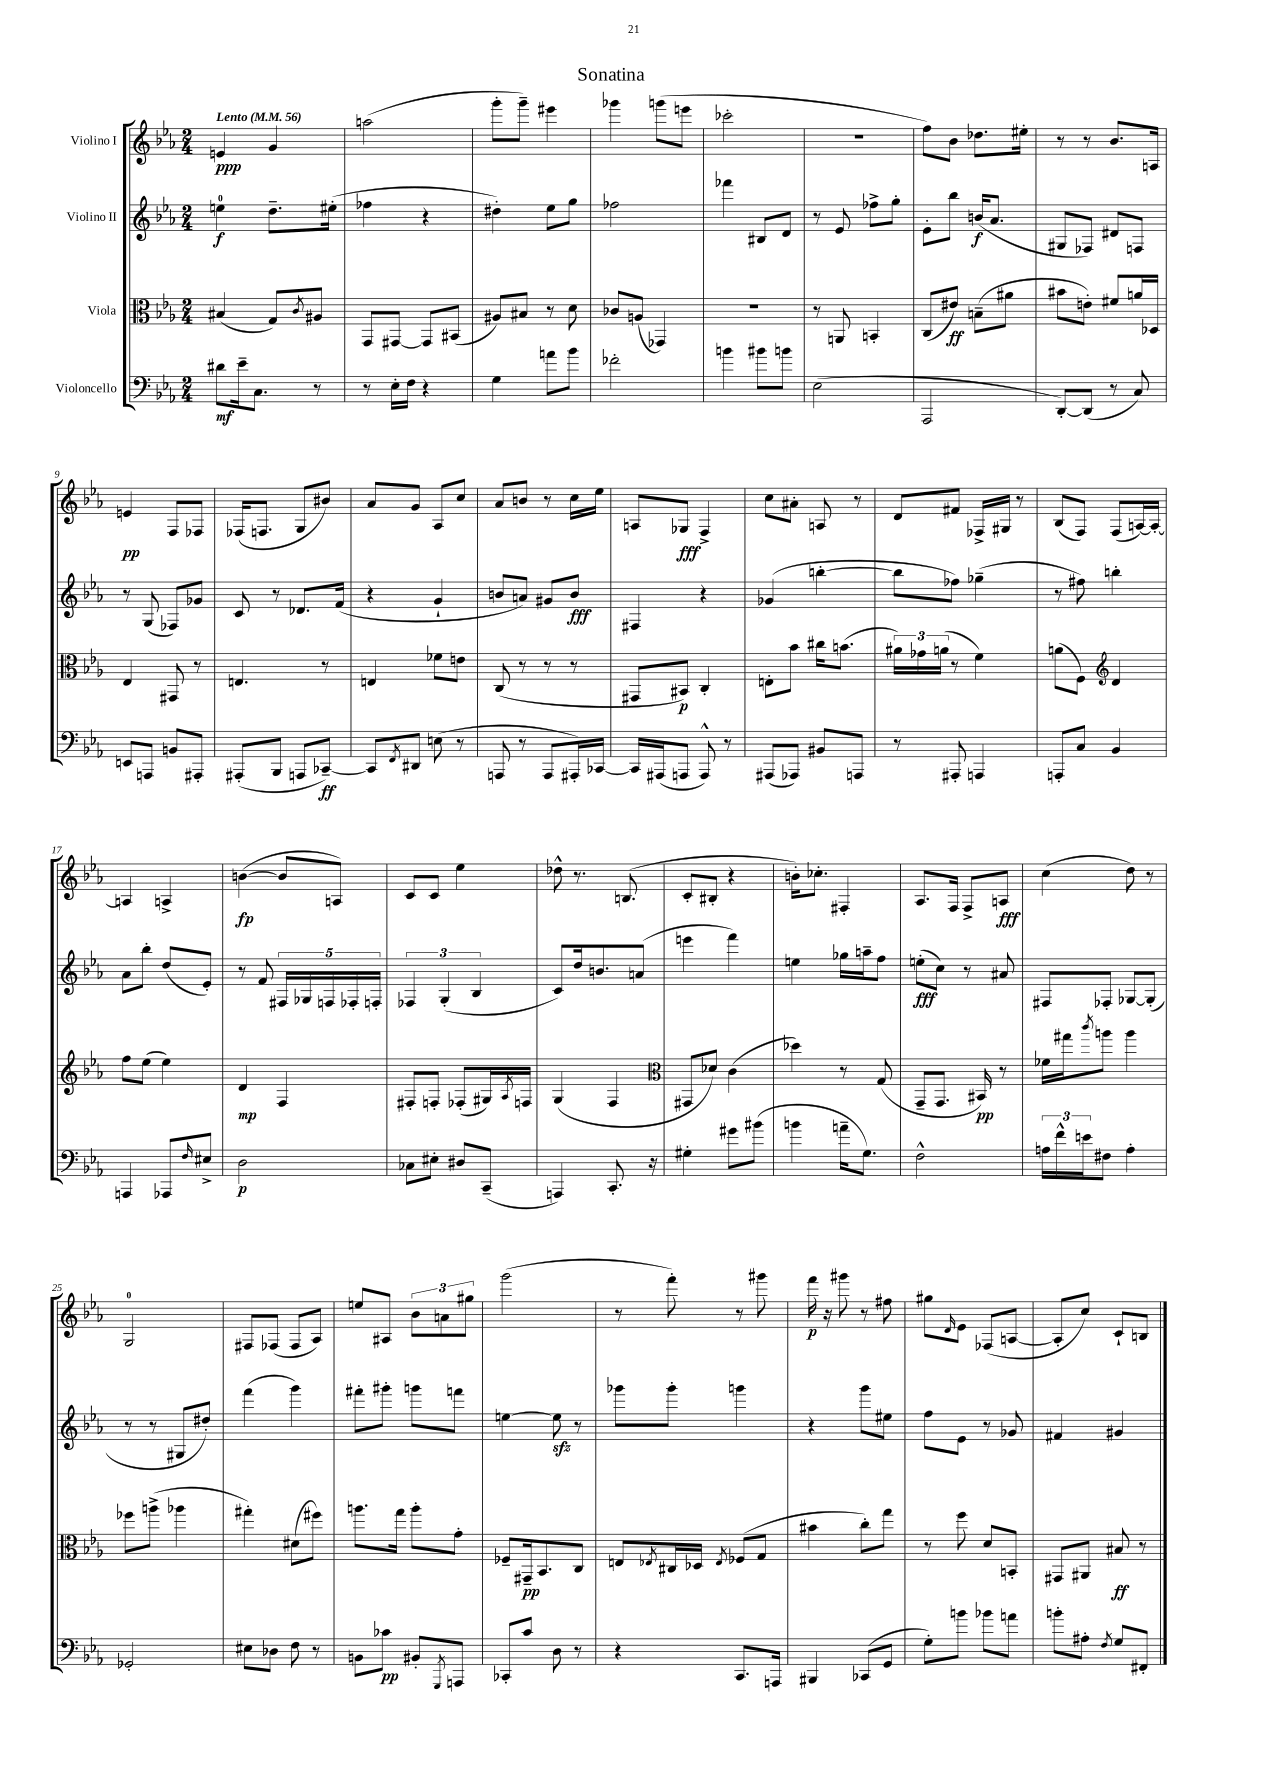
\header { title = "Sonatina" }
<<
\new StaffGroup <<
\new Staff = "s0" \with { instrumentName = "Violino I" } {
    \clef treble \key ees \major \numericTimeSignature \time 2/4 \tempo "Lento" 4 = 56
    e'4\ppp g'4 |
    a''2( |
    g'''8-. g'''8--) eis'''4 |
    ges'''4 g'''8( e'''8 |
    ces'''2-. |
    R2 |
    f''8) bes'8 des''8. eis''16-. |
    r8 r8 bes'8. a16 |
    e'4\pp f8 fes8 |
    fes16( f8. g8 bis'8) |
    aes'8 g'8 aes8 c''8 |
    aes'8 b'8 r8 c''16 ees''16 |
    a8 ges8\fff f4-> |
    c''8 ais'8-. a8 r8 |
    d'8 fis'8 fes16-> gis16 r8 |
    bes8( f8) f8( a16~) a16~-. |
    a4 a4-> |
    b'4~\fp( b'8 a8) |
    c'8 c'8 ees''4 |
    des''8-^ r8. b8.( |
    c'8-. bis8-. r4 |
    b'16-.) ces''8.-. fis4-. |
    aes8. f16 f8-> a8\fff |
    c''4( d''8) r8 |
    g2-0 |
    fis8 fes8( fes8 aes8) |
    e''8 ais8 \tuplet 3/2 { bes'8 a'8 gis''8 } |
    g'''2( |
    r8 f'''8-.) r8 gis'''8 |
    f'''16\p r16 gis'''8 r8 fis''8 |
    gis''8 \grace { d'16 } ees'8 fes8( a8~ |
    a8-. c''8) c'8-! b8 \bar "|." |
}
\new Staff = "s1" \with { instrumentName = "Violino II" } {
    \clef treble \key ees \major \numericTimeSignature \time 2/4
    e''4-0\f d''8.-- eis''16-.( |
    fes''4 r4 |
    dis''4-.) ees''8 g''8 |
    fes''2 |
    fes'''4 bis8 d'8 |
    r8 ees'8 fes''8-> g''8-. |
    ees'8-. bes''8 b'16\f( aes'8. |
    gis8 fes8) dis'8 f8 |
    r8 g8( fes8) ges'8 |
    c'8 r8 des'8. f'16( |
    r4 g'4-! |
    b'8 a'8) gis'8 b'8\fff |
    fis4 r4 |
    ges'4( b''4~-. |
    b''8 fes''8) ges''4--( |
    r8 fis''8) b''4-. |
    aes'8 bes''8-. d''8( ees'8-.) |
    r8 f'8 \tuplet 5/4 { fis16 ges16 f16 fes16-. f16-. } |
    \tuplet 3/2 { fes4 g4-.( bes4 } |
    c'8) d''16 b'8. a'8( |
    e'''4 f'''4) |
    e''4 ges''16 a''16-- f''8 |
    e''8-.\fff( c''8) r8 ais'8 |
    fis8 fes8-. ges8~ ges8-.( |
    r8 r8 gis8 dis''8-.) |
    f'''4( g'''4) |
    fis'''8-. gis'''8-. g'''8 f'''8 |
    e''4~ e''8\sfz r8 |
    ges'''8 ges'''8-. g'''4 |
    r4 g'''8 eis''8 |
    f''8 ees'8 r8 ges'8 |
    fis'4 gis'4 \bar "|." |
}
\new Staff = "s2" \with { instrumentName = "Viola" } {
    \clef alto \key ees \major \numericTimeSignature \time 2/4
    bis4( g8) \acciaccatura { c'8 } ais8 |
    g,8 gis,8~ gis,8 bis,8( |
    ais8) bis8 r8 d'8 |
    ces'8 a8( ges,4) |
    r2 |
    r8 a,8 b,4-. |
    c8( eis'8\ff) b8--( ais'8 |
    bis'8 e'8-.) fis'8 a'16 des16 |
    ees4 gis,8 r8 |
    e4. r8 |
    e4 fes'8 e'8 |
    c8( r8 r8 r8 |
    gis,8 bis,8\p) c4-. |
    e8-. bes'8 cis''16 b'8.( |
    \tuplet 3/2 { ais'16) ges'16 a'16( } r8 f'4) |
    a'8( f8) \clef treble d'4 |
    f''8 ees''8( ees''4) |
    d'4\mp f4 |
    fis8-. f8-. fes8-.( gis16) \acciaccatura { aes8 } f16 |
    g4( f4 |
    \clef alto gis,8 des'8) c'4( |
    des''4) r8 g8( |
    g,8-- g,8. bis,16\pp) r8 |
    fes'16 gis''16 \acciaccatura { c'''8 } a''8 a''4 |
    fes''8 a''8->( aes''4 |
    gis''4-.) dis'8( fis''8) |
    a''8. g''16 a''8-. g'8-. |
    fes8-- gis,16--\pp bes,8. c8 |
    e8 \acciaccatura { ees8 } cis16 des16 \acciaccatura { ees8 } fes8( g8 |
    bis'4 c''8-.) g''8 |
    r8 f''8 d'8 b,8-. |
    gis,8 ais,8 bis8\ff r8 \bar "|." |
}
\new Staff = "s3" \with { instrumentName = "Violoncello" } {
    \clef bass \key ees \major \numericTimeSignature \time 2/4
    dis'8\mf ees'16-- c8. r8 |
    r8 ees16-. f16 r4 |
    g4 a'8 bes'8 |
    fes'2-. |
    b'4 bis'8 b'8 |
    ees2( |
    aes,,2 |
    d,8~-.) d,8( r8 c8) |
    e,8 a,,8 b,8 ais,,8-. |
    ais,,8-.( bes,,8 a,,8 ces,8~--\ff) |
    ces,8 \acciaccatura { f,8 } dis,8 e8( r8 |
    a,,8 r8 a,,8 ais,,16-.) ces,16~ |
    ces,16 ais,,16( a,,8 a,,8-^) r8 |
    ais,,8( aes,,8) bis,8 a,,8 |
    r8 ais,,8-. a,,4 |
    a,,8-. c8 bes,4 |
    a,,4 aes,,8 \grace { f16 } eis8-> |
    d2\p |
    ces8 eis8-. dis8 c,8--( |
    a,,4) c,8.-. r16 |
    gis4-. gis'8 bis'8( |
    b'4 a'16-- g8.) |
    f2-^ |
    \tuplet 3/2 { a16 f'16-^ e'16 } fis8 a4-. |
    ges,2-. |
    eis8 des8 f8 r8 |
    b,8 ces'8\pp bis,8-. \acciaccatura { g,,8 } a,,8 |
    ces,8-. c'8 d8 r8 |
    r4 c,8. a,,16 |
    bis,,4 ces,8( g,8 |
    g8-.) b'8 bes'8 a'8 |
    b'8-. ais8-. \acciaccatura { f8 } g8 fis,8-. \bar "|." |
}
>>
>>
